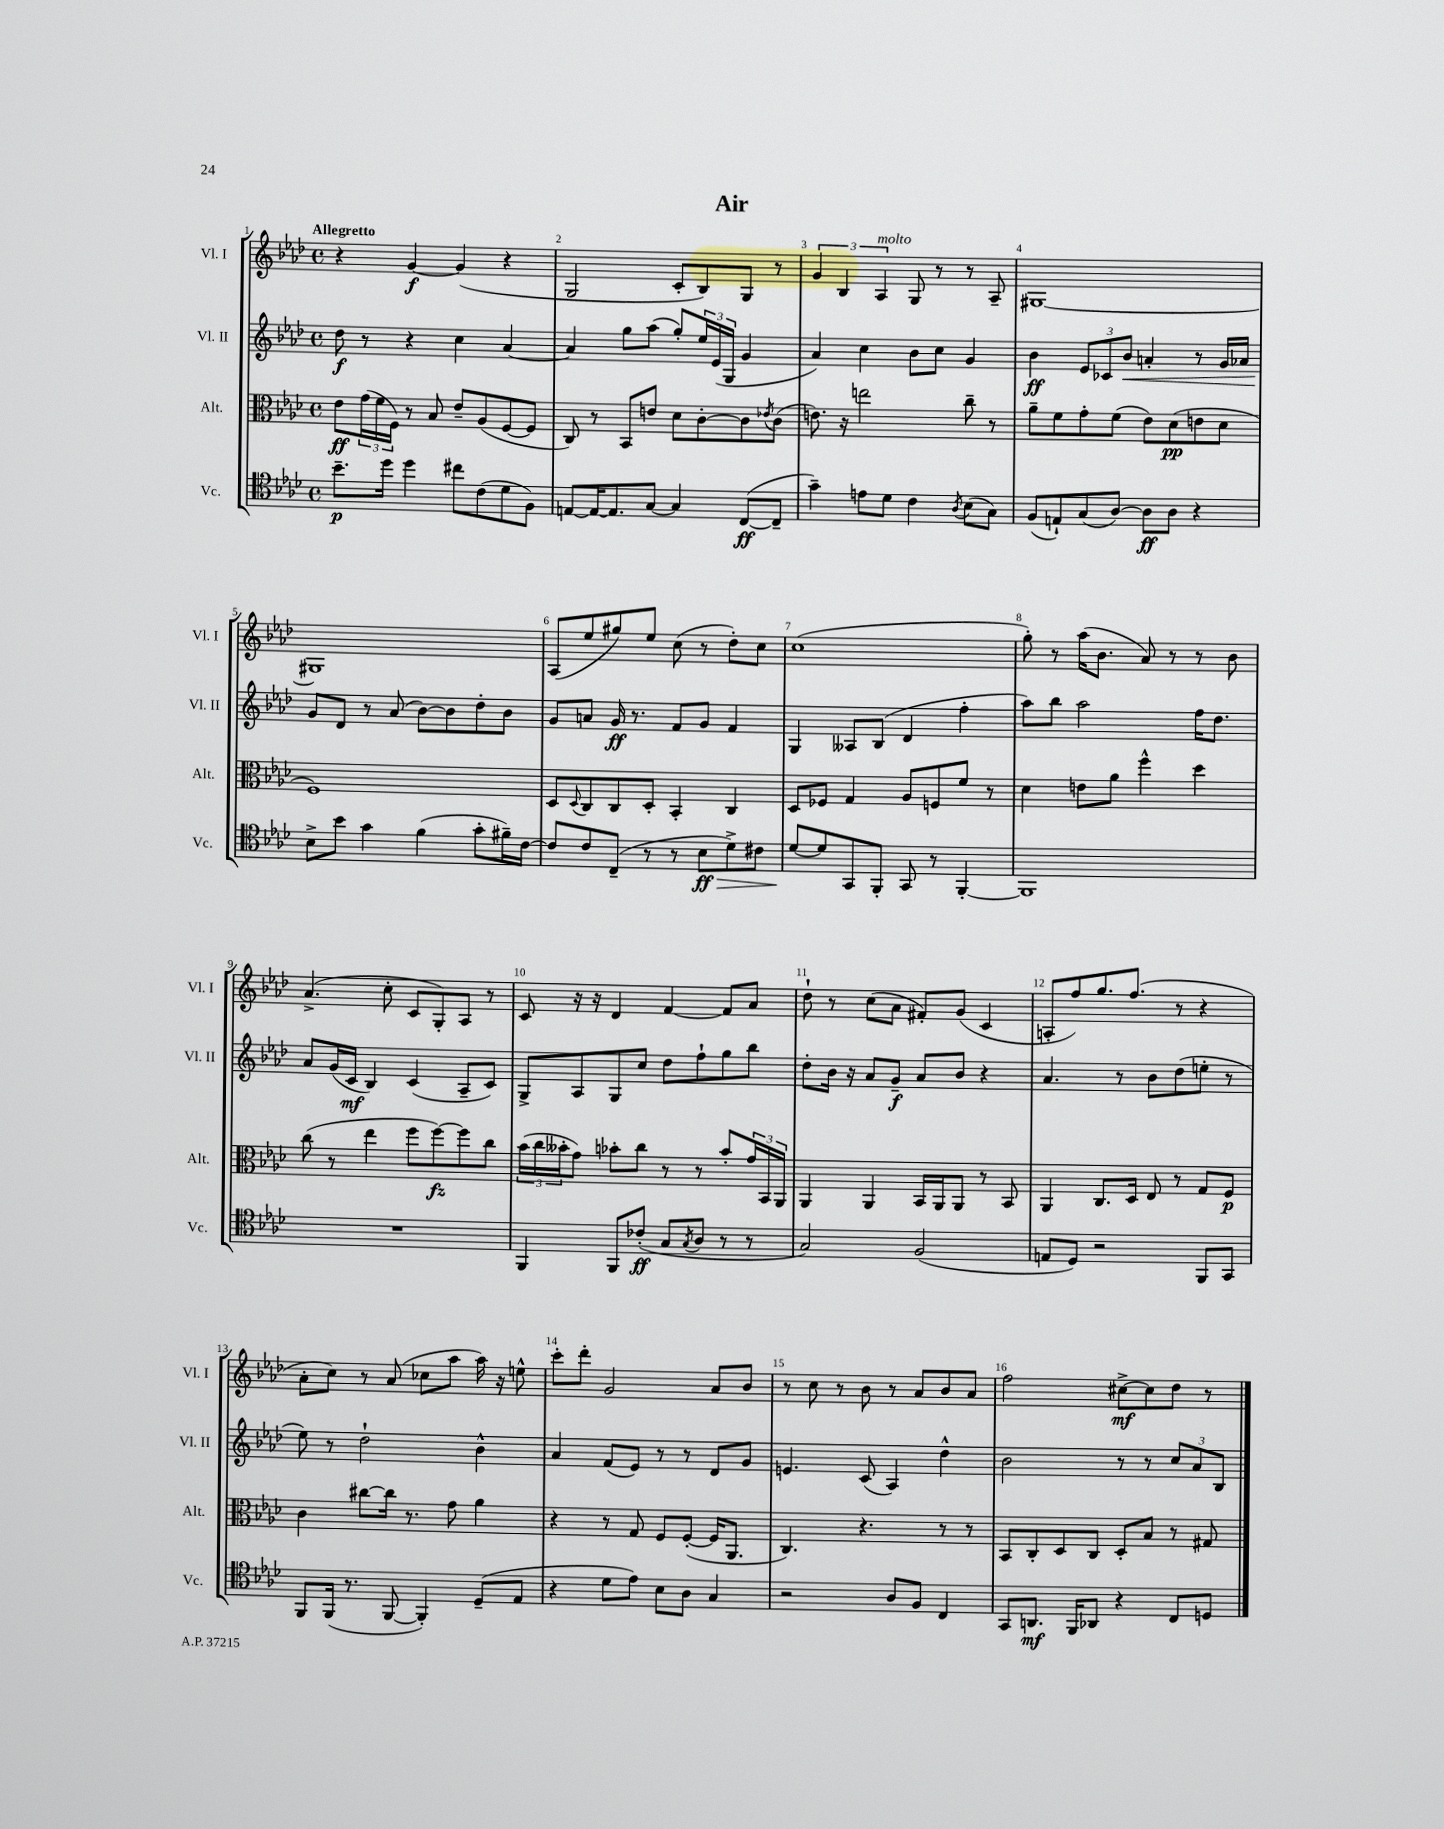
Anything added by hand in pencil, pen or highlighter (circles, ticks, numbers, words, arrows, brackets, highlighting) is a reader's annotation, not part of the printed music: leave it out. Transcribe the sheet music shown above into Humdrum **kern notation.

**kern	**kern	**kern	**kern
*staff4	*staff3	*staff2	*staff1
*clefC4	*clefC3	*clefG2	*clefG2
*k[b-e-a-d-]	*k[b-e-a-d-]	*k[b-e-a-d-]	*k[b-e-a-d-]
*M4/4	*M4/4	*M4/4	*M4/4
*met(c)	*met(c)	*met(c)	*met(c)
8.b-~	8e-	8dd-	4r
.	(24g	8r	.
.	24f	.	.
16dd-	.	.	.
.	24F)	.	.
4dd-	8r	4r	[4g
.	8B-	.	.
8cc#	8e-~	4cc	(4g]
(8c	(8A-	.	.
8d-	[8F	[4a-	4r
8F)	8F]	.	.
=	=	=	=
[8E	8C)	4a-]	2G
16E_	8r	.	.
8.E]	.	.	.
.	8BB-	8gg	.
[8G	8e	(8aa-	.
4G]	8d-	8gg')	8c'
.	[8c'	24ee-	8B-)
.	.	(24e-	.
.	.	24G	.
([8C	8c]	4g	8G
.	8qe-	.	.
8C~]	(8c	.	8r
=	=	=	=
4g~)	8.e)	4a-)	6g
.	.	.	6B-
.	16r	.	.
8e	2ee	4cc	.
.	.	.	6A-
8d-	.	.	.
4c	.	8b-	8G
.	.	8cc	8r
8qA-	.	.	.
(8B-	8cc~	4g	8r
8G)	8r	.	8A-~
=	=	=	=
(8F	8a-~	4b-	[1G#
8E`)	8f	.	.
(8G	8g'	12e-	.
.	.	12c-	.
[8A-)	(8f	.	.
.	.	12b-	.
8A-]	8e-)	4a'	.
8A-	(8d-	.	.
4r	8e	8r	.
.	8d-	16g	.
.	.	16a-	.
=	=	=	=
8B-^	1F)	8g	1G#]
8b-	.	8d-	.
4g	.	8r	.
.	.	(8a-	.
(4f	.	[8b-)	.
.	.	8b-]	.
8g'	.	8dd-'	.
16f#~)	.	8b-	.
[16c	.	.	.
=	=	=	=
8c]	8D-	8g	(8A-
.	8qqD-	.	.
8c	8C	8a	8ee-
(8C~	8C	16g	8gg#)
.	.	8.r	.
8r	8D-'	.	8ee-
8r	4BB-'	8f	(8cc
8B-	.	8g	8r
8d-^)	4C	4f	8dd-')
8c#	.	.	8cc
=	=	=	=
[8d-	8D-	4G	(1cc
8d-]	8F-	.	.
8GG	4G	8A--	.
8FF'	.	(8B-	.
8GG	8A-	4d-	.
8r	8F	.	.
[4FF'	8f	4ff'	.
.	8r	.	.
=	=	=	=
1FF]	4d-	8aa-)	8gg')
.	.	8bb-	8r
.	8e	2aa-	(16aa-
.	.	.	8.b-
.	8a-	.	.
.	4ff^^	.	8a-)
.	.	.	8r
.	4dd-	16ff	8r
.	.	8.dd-	.
.	.	.	8b-
=	=	=	=
1r	(8cc	8a-	(4.a-^
.	8r	(16g	.
.	.	16c	.
.	4ee-	4B-)	.
.	.	.	8cc'
.	8ff	(4c	8c
.	[8ff)	.	8G')
.	8ff]	8A-~	8A-
.	8cc	8c)	8r
=	=	=	=
4FF	(24b-	8G^	8c
.	24cc	.	.
.	24b--'	.	.
.	8g)	8A-	16r
.	.	.	16r
8FF	8b-'	8G	4d-
(8c-'	8cc	8cc	.
8G	8r	8dd-	[4f
8qG	.	.	.
8A-	8r	8ff`	.
8r	8b-'	8gg	8f]
8r	24g	8bb-	8a-
.	24BB-	.	.
.	24AA-	.	.
=	=	=	=
2G)	4AA-	8dd-'	8dd-`
.	.	16b-	8r
.	.	16r	.
.	4AA-	8a-	(8cc
.	.	8g~	8a-
(2F	16BB-	8a-	8f#')
.	16AA-	.	.
.	8AA-	8b-	(8g
.	8r	4r	4c
.	8BB-	.	.
=	=	=	=
8E	4AA-	4.a-	8A'
8D-)	.	.	8ff)
2r	8.C	.	8.gg
.	.	8r	.
.	16D-	.	(8.ff
.	8E-	8b-	.
.	8r	(8dd-	8r
8FF	8G	8ee'	4r
8GG	8F	8r	.
=	=	=	=
8FF	4c	8ee-)	8a-'
(16FF	.	8r	8cc)
8.r	.	.	.
.	[8cc#	2dd-`	8r
[8FF	16cc#]	.	(8a-
.	8.r	.	.
4FF'])	.	.	8cc-
.	8g	.	8aa-
(8D-~	4a-	4b-^^	16aa-)
.	.	.	16r
8E-	.	.	8ee^^
=	=	=	=
4r	4r	4a-	8ccc'
.	.	.	8ddd-'
8d-	8r	(8f	2g
8e-)	8G	8e-)	.
8B-	8F	8r	.
8A-	([8F'	8r	.
4G	16F]	8d-	8a-
.	8.AA-	.	.
.	.	8g	8b-
=	=	=	=
2r	4.C)	4.e	8r
.	.	.	8cc
.	.	.	8r
.	4.r	(8c	8b-
8A-	.	4A-)	8r
8F	.	.	8a-
4C	8r	4dd-^^	8b-
.	8r	.	8a-
=	=	=	=
8GG	8BB-	2b-	2ff
8.AA	8C'	.	.
.	8D-	.	.
16FF	.	.	.
8AA-	8C	.	.
4r	8D-'	8r	[8cc#^
.	8B-	8r	8cc#]
8C	8r	12cc	8dd-
.	.	12a-	.
8D	8G#	.	8r
.	.	12B-	.
==	==	==	==
*-	*-	*-	*-
